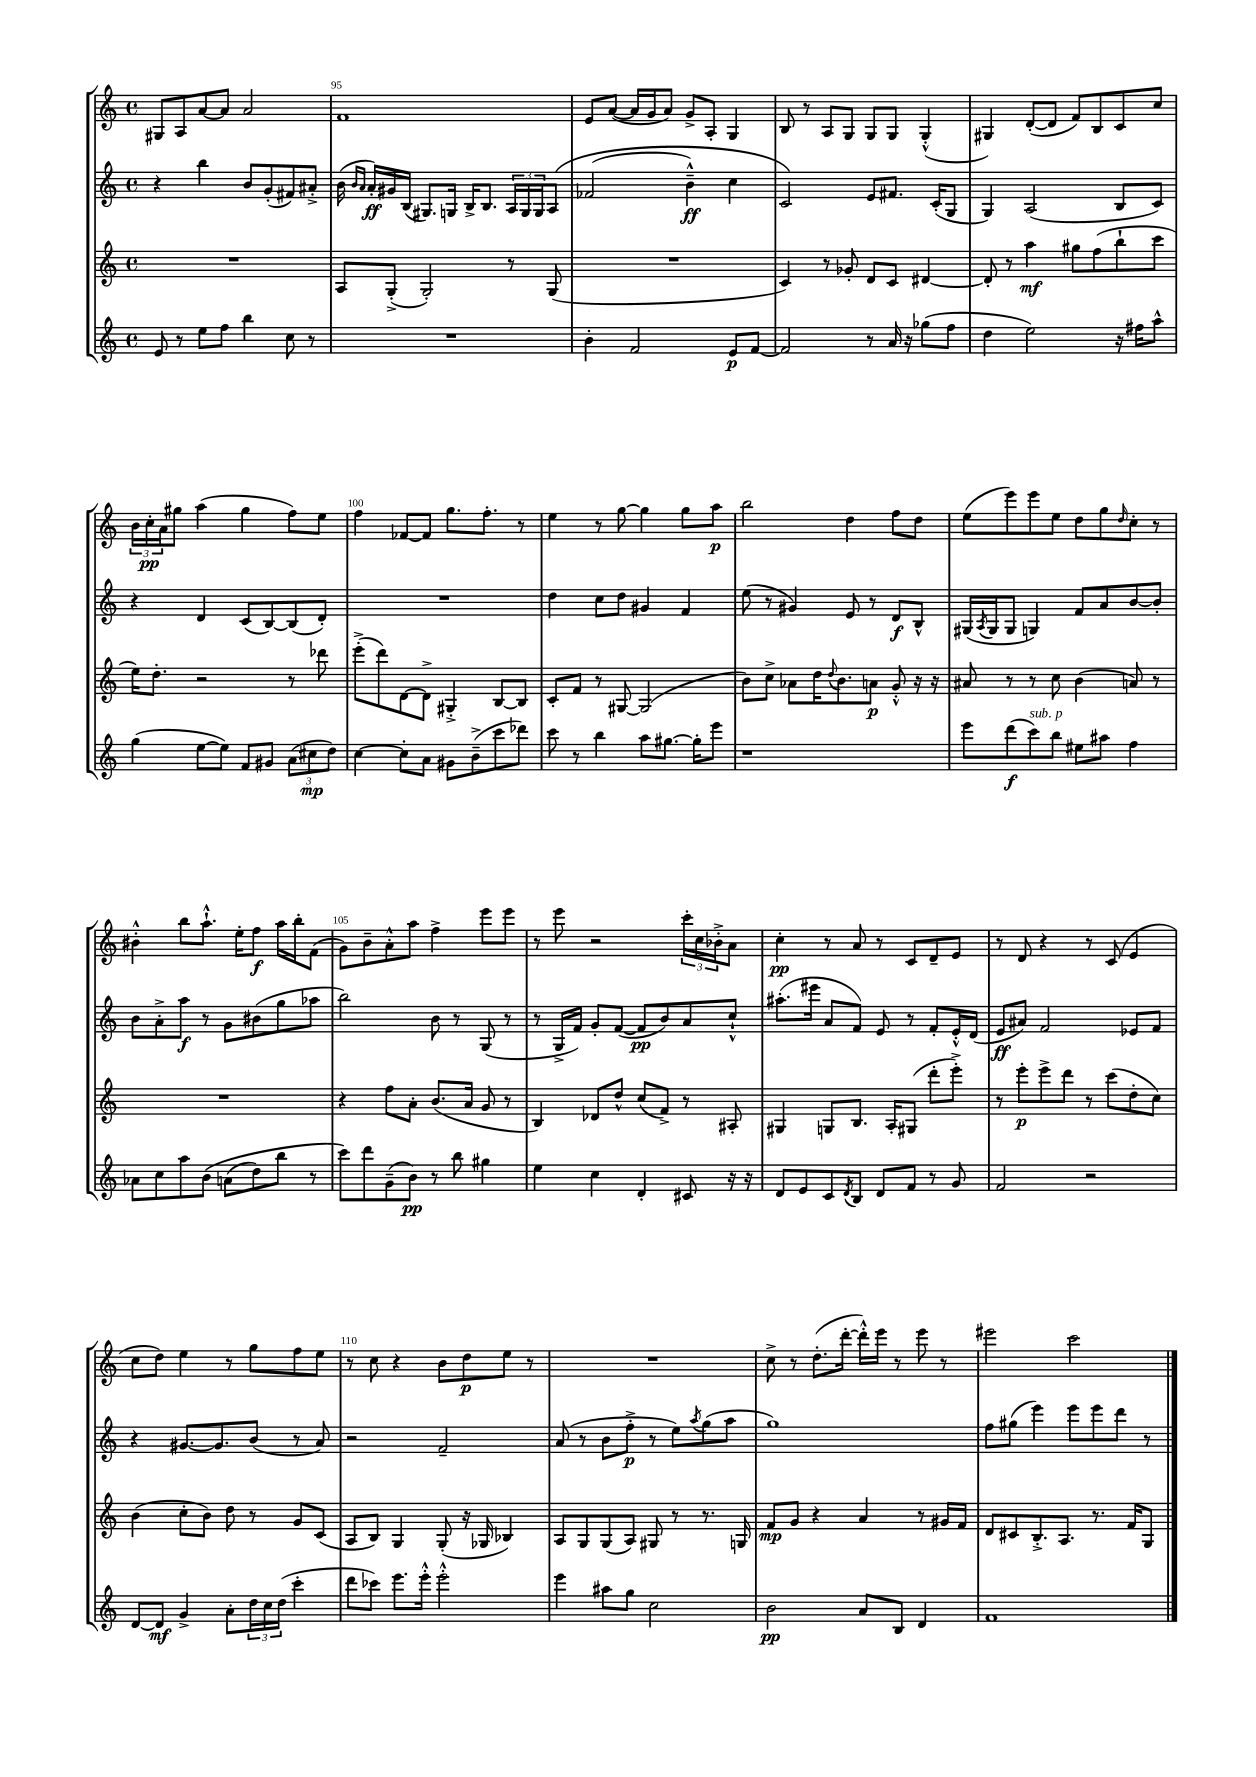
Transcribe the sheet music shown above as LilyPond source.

<<
\new StaffGroup <<
\new Staff = "s0" {
    \clef treble \key c \major \defaultTimeSignature \time 4/4
    gis8 a8 a'8~ a'8 a'2 |
    f'1 |
    e'8 a'8~( a'16 g'16 a'8) g'8-> a8-. g4 |
    b8 r8 a8 g8 g8 g8 g4-.-^( |
    gis4) d'8~-.( d'8 f'8) b8 c'8 c''8 |
    \tuplet 3/2 { b'16 c''16-.\pp a'16 } gis''8 a''4( gis''4 f''8) e''8 |
    f''4 fes'8~ fes'8 g''8. f''8.-. r8 |
    e''4 r8 g''8~ g''4 g''8 a''8\p |
    b''2 d''4 f''8 d''8 |
    e''8( e'''8) e'''8 e''8 d''8 g''8 \grace { d''16 } c''8-. r8 |
    bis'4-.-^ b''8 a''8.-!-^ e''16-. f''8\f a''16 b''16-. f'8( |
    g'8) b'8-- a'8-.-^ a''8 f''4-> e'''8 e'''8 |
    r8 e'''8 r2 \tuplet 3/2 { c'''16-. c''16 bes'16-.-> } a'8 |
    c''4-.\pp r8 a'8 r8 c'8 d'8-- e'8 |
    r8 d'8 r4 r8 c'8( e'4 |
    c''8 d''8) e''4 r8 g''8 f''8 e''8 |
    r8 c''8 r4 b'8 d''8\p e''8 r8 |
    R1 |
    c''8-> r8 d''8.-.( d'''16~-. d'''16-.-^) e'''16 r8 e'''8 r8 |
    eis'''2 c'''2 \bar "|." |
}
\new Staff = "s1" {
    \clef treble \key c \major \defaultTimeSignature \time 4/4
    r4 b''4 b'8 g'8-.( fis'8) ais'8-.-> |
    b'16( \grace { b'16 a'16 } a'16-.\ff) gis'16 b16( gis8.) g16 b16-> b8. \tuplet 3/2 { a16 g16 g16 } a8\( |
    fes'2( b'4---^\ff) c''4 |
    c'2\) e'8 fis'8. c'16-.( g8 |
    g4) a2( b8 c'8) |
    r4 d'4 c'8( b8~) b8( d'8-.) |
    R1 |
    d''4 c''8 d''8 gis'4 f'4 |
    e''8( r8 gis'4) e'8 r8 d'8\f b8-^ |
    gis16( \acciaccatura { a8 } gis16 gis8 g4) f'8 a'8 b'8~ b'8-. |
    b'8 a'8-.-> a''8\f r8 g'8 bis'8( g''8 aes''8 |
    b''2) b'8 r8 g8( r8 |
    r8 g16-> f'16) g'8-. f'8~( f'8\pp b'8) a'8 c''8-!-^ |
    ais''8.-.( eis'''16 a'8 f'8) e'8 r8 f'8-. e'16-.-^ d'16( |
    e'8\ff ais'8) f'2 ees'8 f'8 |
    r4 gis'8.~ gis'8. b'8( r8 a'8) |
    r2 f'2-- |
    a'8( r8 b'8 f''8-.->\p r8 e''8) \acciaccatura { a''8 } g''8( a''8 |
    g''1) |
    f''8 gis''8( e'''4) e'''8 e'''8 d'''8 r8 \bar "|." |
}
\new Staff = "s2" {
    \clef treble \key c \major \defaultTimeSignature \time 4/4
    R1 |
    a8 g8-.->( g2-.) r8 g8( |
    R1 |
    c'4) r8 ges'8-. d'8 c'8 dis'4~ |
    dis'8-. r8 a''4\mf gis''8 f''8( b''8-! c'''8 |
    e''16) d''8.-. r2 r8 des'''8 |
    e'''8-.->( d'''8) d'8~ d'8-> gis4-.-> b8~ b8 |
    c'8-. f'8 r8 gis8~ gis2( |
    b'8) c''8-> aes'8 d''16 \appoggiatura { d''8 } b'8. a'8\p g'8-.-^ r16 r16 |
    ais'8 r8 r8 c''8 b'4( a'8) r8 |
    R1 |
    r4 f''8 a'8-. b'8.( a'16 g'8 r8 |
    b4) des'8 d''8-^ c''8( f'8->) r8 ais8-. |
    gis4 g8 b8. a16-. gis8( d'''8-. e'''8-.->) |
    r8 e'''8-.\p e'''8-> d'''8 r8 c'''8( d''8-. c''8) |
    b'4( c''8-. b'8) d''8 r8 g'8 c'8( |
    a8 b8) g4 g8-.( r16 ges16 bes4) |
    a8 g8 g8( a8) gis8 r8 r8. g16 |
    f'8\mp g'8 r4 a'4 r8 gis'16 f'16 |
    d'8 cis'8 b8.-.-> a8. r8. f'16 g8 \bar "|." |
}
\new Staff = "s3" {
    \clef treble \key c \major \defaultTimeSignature \time 4/4
    e'8 r8 e''8 f''8 b''4 c''8 r8 |
    R1 |
    b'4-. f'2 e'8\p f'8~ |
    f'2 r8 a'16 r16 ges''8( f''8 |
    d''4 e''2) r16 fis''16 a''8-^ |
    g''4( e''8~ e''8) f'8 gis'8 \tuplet 3/2 { a'8( cis''8\mp d''8) } |
    c''4~ c''8-. a'8 gis'8 b'8--->( c'''8 des'''8) |
    c'''8 r8 b''4 a''8 gis''8.~ gis''16-. e'''8 |
    r1 |
    e'''8 d'''8\f( c'''8^\markup { \italic "sub. p" }) b''8 eis''8 ais''8 f''4 |
    aes'8 c''8 a''8 b'8\( a'8( d''8) b''8 r8 |
    c'''8\) d'''8 g'8--( b'8\pp) r8 b''8 gis''4 |
    e''4 c''4 d'4-. cis'8 r16 r16 |
    d'8 e'8 c'8 \acciaccatura { d'8 } b8 d'8 f'8 r8 g'8 |
    f'2 r2 |
    d'8~ d'8\mf g'4-> a'8-. \tuplet 3/2 { d''16 c''16 d''16( } c'''4-. |
    d'''8 ces'''8) e'''8. e'''16-.-^ e'''2-.-^ |
    e'''4 ais''8 g''8 c''2 |
    b'2\pp a'8 b8 d'4 |
    f'1 \bar "|." |
}
>>
>>
\layout { \context { \Score currentBarNumber = #94 \override BarNumber.break-visibility = ##(#f #t #t) barNumberVisibility = #(every-nth-bar-number-visible 5) } }
